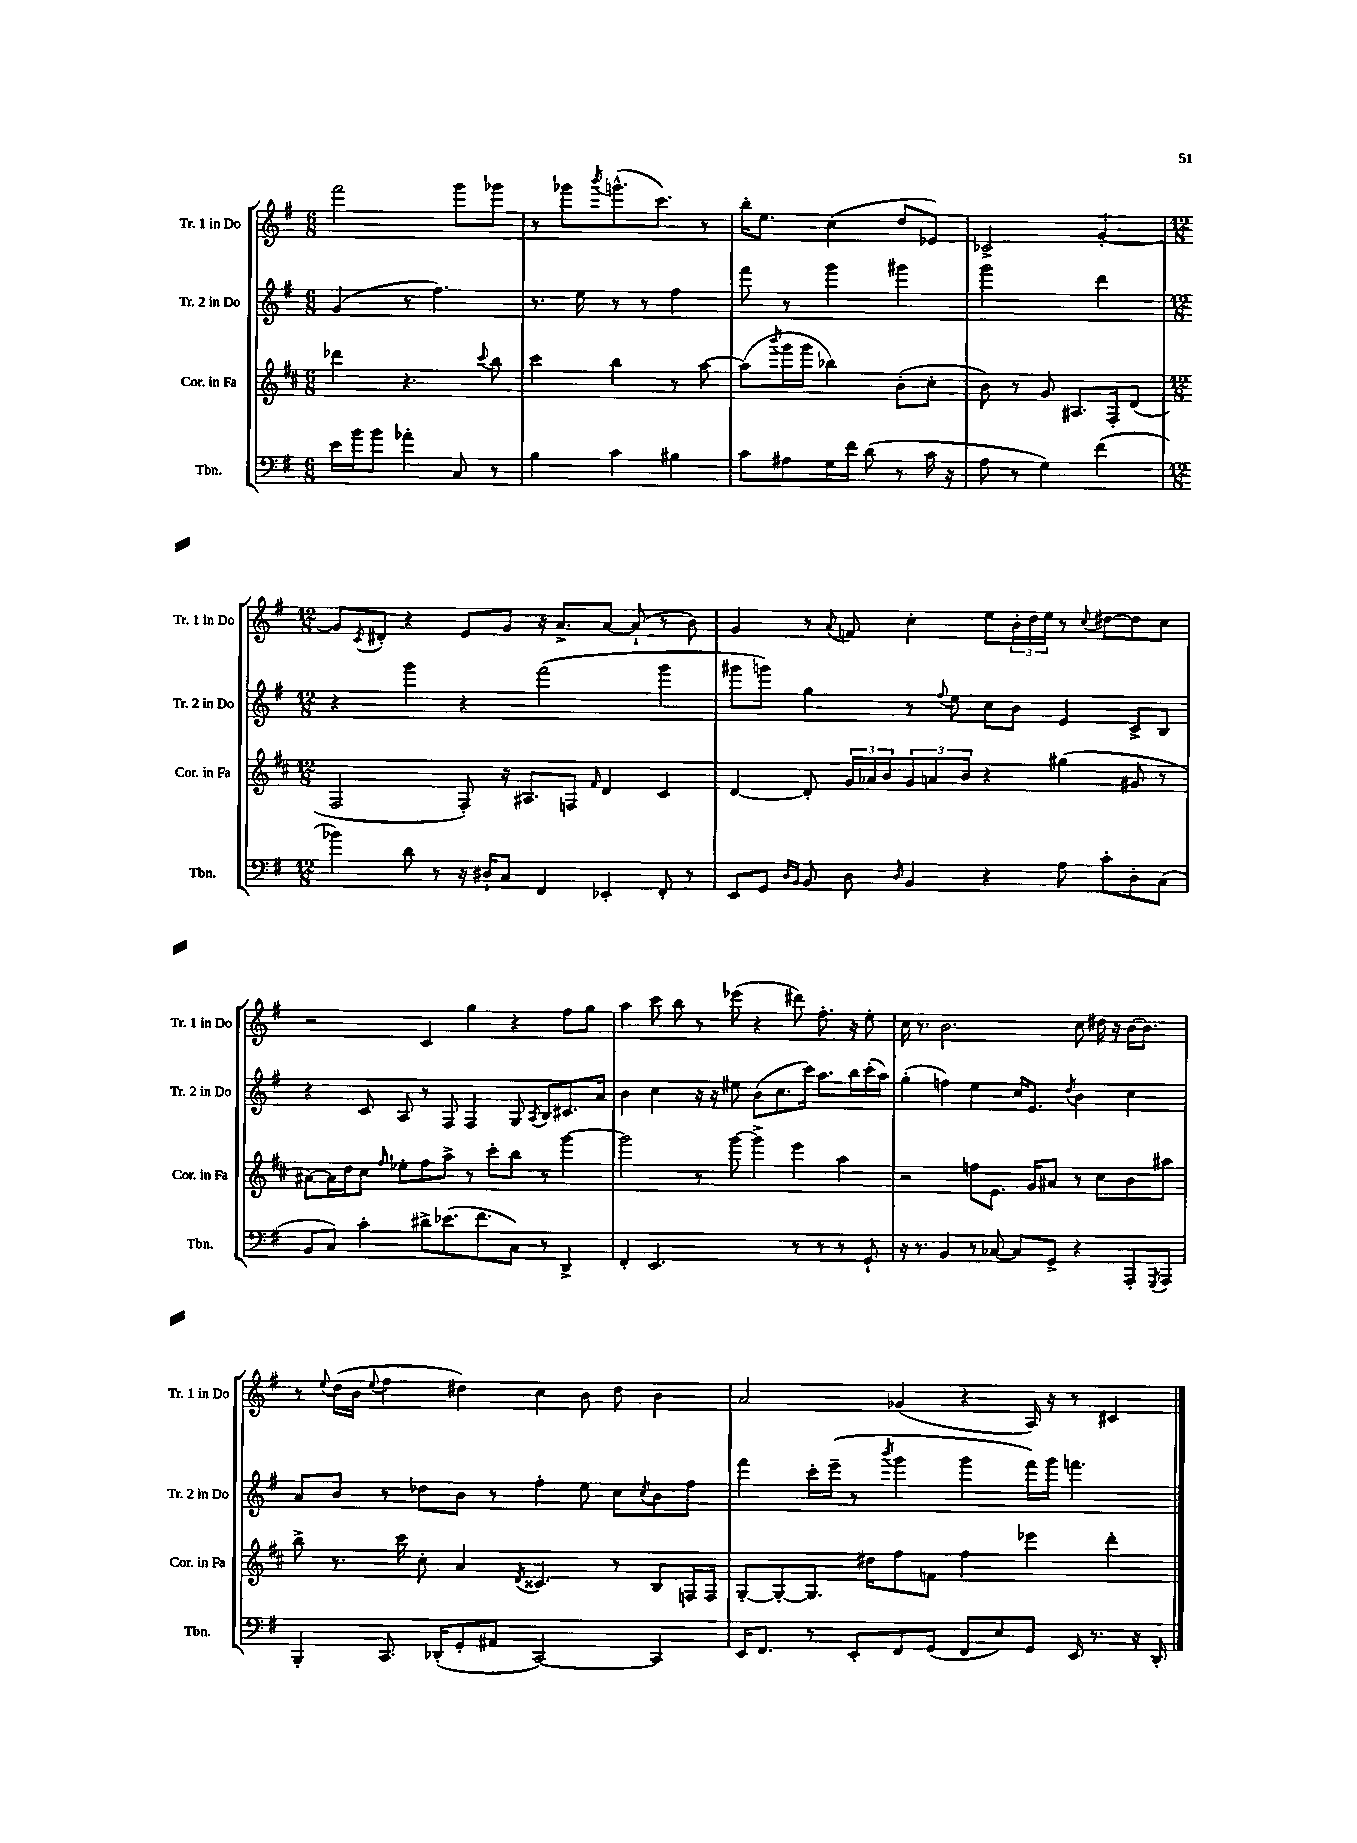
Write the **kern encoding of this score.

**kern	**kern	**kern	**kern
*staff4	*staff3	*staff2	*staff1
*clefF4	*clefG2	*clefG2	*clefG2
*k[f#]	*k[f#c#]	*k[f#]	*k[f#]
*M6/8	*M6/8	*M6/8	*M6/8
16e	4ddd-	(4g	2fff#
16b	.	.	.
8b	.	.	.
4a-'	4.r	8r	.
.	.	4.ff#)	.
8C	.	.	8ggg
.	8qqccc#	.	.
8r	8bb	.	8ggg-
=	=	=	=
4B	4ccc#	8.r	8r
.	.	.	8ggg-
.	.	16ee	.
.	.	.	8qbbb
4c	4bb	8r	(8.ggg^^
.	.	8r	.
.	.	.	8.ccc)
4B#	8r	4ff#	.
.	[8aa	.	8r
=	=	=	=
8c	(8aa]	8fff#	16bb'
.	.	.	8.ee
.	8qbbb	.	.
8A#	16ggg	8r	.
.	16ggg	.	.
16G	4bb-)	4ggg	(4cc
16f#	.	.	.
(8d	.	.	.
8r	(8b'	4ggg#	8dd
16c	8cc#'	.	8e-)
16r	.	.	.
=	=	=	=
8A	8b)	2ggg	2c-^
8r	8r	.	.
4G)	8g	.	.
.	8.A#	.	.
(4f#	.	4ddd	[4g'
.	16F#'	.	.
.	(8d	.	.
=	=	=	=
*M12/8	*M12/8	*M12/8	*M12/8
4b-)	2F#	4r	8g]
.	.	.	8qc
.	.	.	8d#'
8d	.	4ggg	4r
8r	.	.	.
16r	8F#')	4r	8e
16D#`	.	.	.
8C	16r	.	8g
.	8.A#	.	.
4FF#	.	(2fff#	16r
.	.	.	8.a^
.	8F	.	.
.	16qqf#	.	.
4EE-'	4d	.	[8a
.	.	.	(8a`]
8FF#'	4c#	4ggg	8r
8r	.	.	8b)
=	=	=	=
8EE	[4d	8ggg#	4g
8GG	.	8ggg)	.
16qqD	.	.	.
16qqBB	.	.	.
8BB	8d']	4gg	8r
.	.	.	8qqa
8D	24g	.	8f
.	24a-	.	.
.	24b	.	.
16qqD	.	.	.
4BB	12g	8r	4cc'
.	12a	.	.
.	.	8qqff#	.
.	.	8ee	.
.	12b	.	.
4r	4r	8cc	8ee
.	.	8b	24b'
.	.	.	24dd
.	.	.	24ee
8A	(4gg#	4e	8r
.	.	.	8qqcc
8c'	.	.	[8dd#
8D'	8g#	8c^	8dd#]
(8C	8r	8B	8cc
=	=	=	=
8BB	[8a#)	4r	2r
8C)	16a#]	.	.
.	16dd	.	.
4c'	8cc#	8c	.
.	16qqff#	.	.
.	8ee-'	8A	.
8d#^	8ff#	8r	4c
(8.e-	8aa^	8F#	.
.	8r	4F#	4gg
8.f#	.	.	.
.	8ccc#'	.	.
8C)	8bb	8G	4r
.	.	8qA	.
8r	8r	8B	.
4DD^	[4ggg	8.c#	8ff#
.	.	.	8gg
.	.	16a	.
=	=	=	=
4FF#'	2ggg]	4b	4aa
2.EE	.	4cc	8ccc
.	.	.	8bb
.	8r	16r	8r
.	.	16r	.
.	[8ggg	8ee#	(8eee-
.	4ggg^]	(8b	4r
.	.	8.cc	.
8r	4eee	.	8ddd#)
.	.	16ccc)	.
8r	.	8.aa	8.ff#'
8r	4aa	.	.
.	.	16bb	16r
8GG`	.	(16ccc'	8ee'
.	.	16aa)	.
=	=	=	=
16r	2r	(4gg'	16cc
8.r	.	.	8.r
4BB	.	4ff)	2.b
8r	8ff	4ee	.
[8C-	8.e	.	.
8C-]	.	16cc	.
.	16g	8.e	.
8GG^	8a#	.	.
.	.	8qdd	.
4r	8r	4b	8cc
.	8cc#	.	16dd#
.	.	.	16r
8AAA'	8b	4cc	[16b
.	.	.	8.b]
8qGGG	.	.	.
8AAA	8aa#	.	.
=	=	=	=
4BBB'	8bb^	8a	8r
.	.	.	8qqee
.	8.r	8b	(16dd
.	.	.	16b
.	.	.	8qqee
8.CC	.	8r	4ff#
.	16ccc#	.	.
.	8cc#'	8dd-	.
(16DD-'	.	.	.
8GG'	4a	8b	4dd#)
8AA#	.	8r	.
.	8qd	.	.
[2CC)	4.c##	4ff#'	4cc
.	.	8ee	8b
.	8r	8cc	8dd#
.	.	8qcc	.
4CC]	8B	8b	4b
.	16F	8ff#	.
.	16F	.	.
=	=	=	=
16EE	[8G'	4fff#	2a
8.FF#	.	.	.
.	8G'_	.	.
8r	8.G]	16ccc'	.
.	.	(16eee~	.
8EE'	.	8r	.
.	16dd#	.	.
.	.	8qbbb	.
8FF#	8ff#	4ggg	(4g-
(8GG	8f	.	.
8FF#	4ff#	4ggg	4r
8E)	.	.	.
8GG	4eee-	16fff#)	16A)
.	.	16ggg	16r
16EE	.	4.fff	8r
8.r	.	.	.
.	4ddd'	.	4c#
16r	.	.	.
16DD'	.	.	.
==	==	==	==
*-	*-	*-	*-
